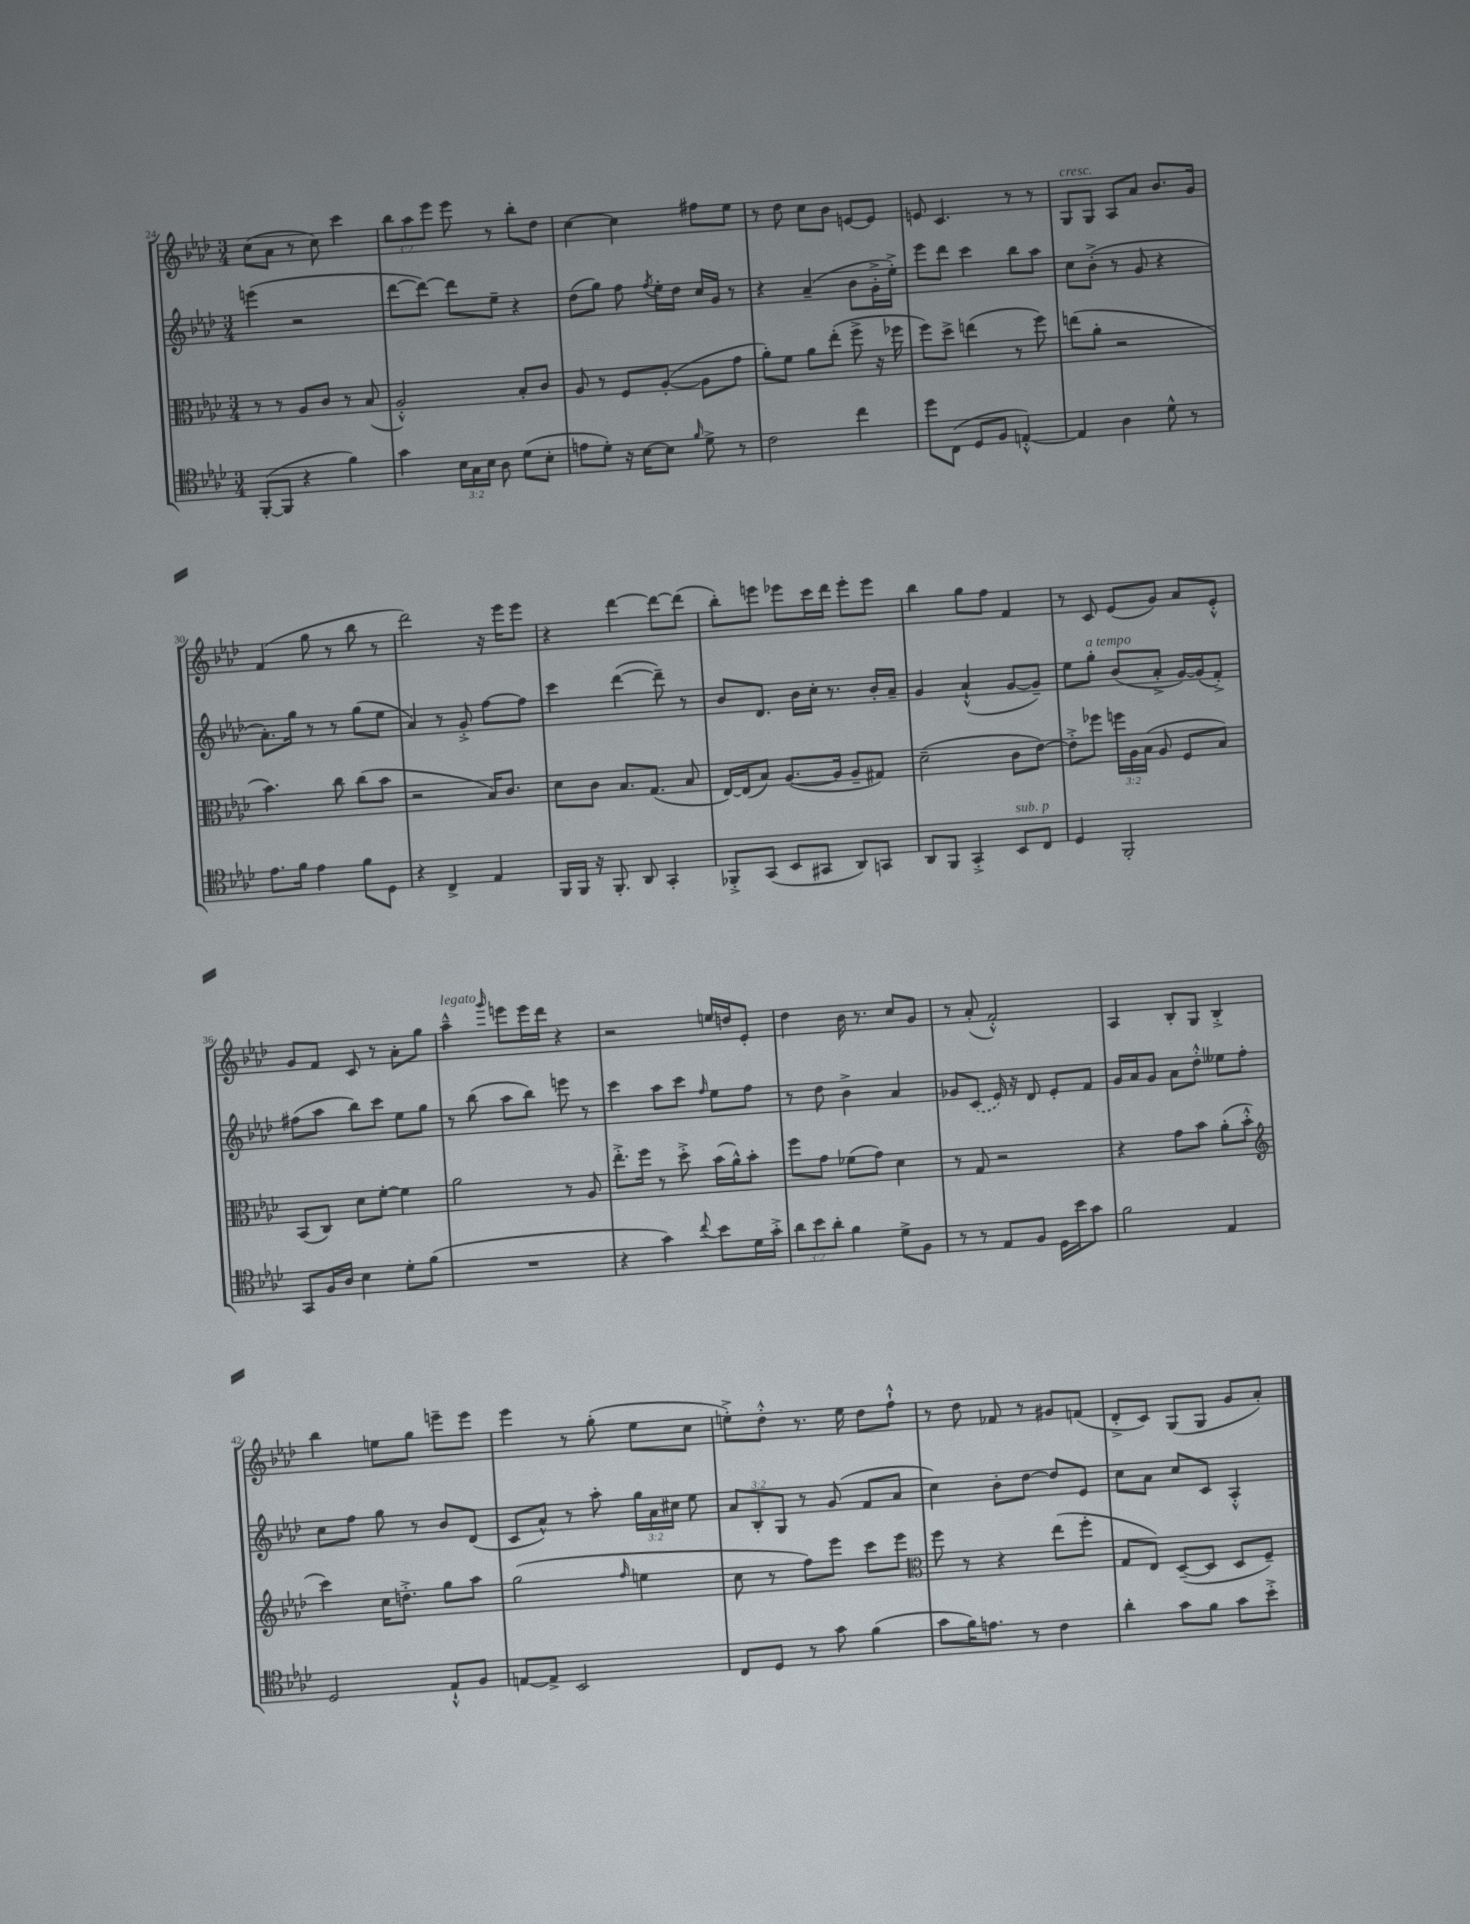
<<
\new StaffGroup <<
\new Staff = "s0" {
    \clef treble \key aes \major \numericTimeSignature \time 3/4 \override Staff.TupletNumber.text = #tuplet-number::calc-fraction-text
    \autoBeamOff c''8[( aes'8] r8 c''8) c'''4 |
    \tuplet 3/2 { bes''8[ aes''8 ees'''8] } ees'''8 r8 bes''8[-. des''8] |
    c''4~ c''4 fis''8[ ees''8] |
    r8 des''8 c''8[ bes'8] e'8[~ e'8] |
    e'8 c'4. r8 r8 |
    g8[^\markup { \italic "cresc." } g8] aes8[ aes'8] bes'8.[ g'16] |
    f'4( g''8 r8 bes''8 r8 |
    des'''2) r16 ees'''16[ ees'''8] |
    r4 des'''4~ des'''8[~ des'''8]( |
    bes''8[-.) e'''8] ees'''8[ c'''16 des'''16] ees'''8[-. ees'''8] |
    bes''4 g''8[ f''8] f'4 |
    r8 c'8 ees'8[( g'8]) aes'8[ ees'8]-.-^ |
    g'8[ f'8] c'8 r8 aes'8[-. g''8] |
    aes''4---^^\markup { \italic "legato" } \grace { g'''16 } e'''8[ e'''16 des'''16] r4 |
    r2 e''16[ d''16 ees'8]-. |
    des''4 bes'16 r8. c''8[ g'8] |
    r8 aes'8-.( f'2-.-^) |
    aes4 bes8[-. g8] bes4-.-> |
    bes''4 e''8[ g''8] e'''8[-- e'''8] |
    ees'''4 r8 g''8-.( ees''8[ c''8] |
    e''8[-.->) des''8]-.-^ r8. e''16 des''8[ f''8]-!-^ |
    r8 des''8 fes'8 r8 gis'8[ f'8]( |
    des'8[-.-> c'8]) g8[( g8] g'8[ aes'8]-.) \bar "|." |
}
\new Staff = "s1" {
    \clef treble \key aes \major \numericTimeSignature \time 3/4 \override Staff.TupletNumber.text = #tuplet-number::calc-fraction-text
    \autoBeamOff e'''4( r2 |
    des'''8[~ des'''8]~) des'''8[ ees''8]-- r4 |
    des''8[( g''8]) f''8 \acciaccatura { f''8 } ees''16[-. des''16] c''16[ g'16] r8 |
    r4 aes'4--( bes'8[ g'16-.-> ees''16]-.->) |
    ees'''8[ des'''8] c'''4 bes''8[ aes''8] |
    c''8[ bes'8]-.->( r8 g'8 r4 |
    aes'8.[-.) g''16] r8 r8 g''8[( ees''8] |
    aes'4) r8 g'8-.-> f''8[~ f''8] |
    c'''4 des'''4~( des'''8--) r8 |
    bes'8[ des'8.] bes'16[ c''16]-. r8. bes'16[-. aes'16]-- |
    g'4 aes'4-!-^( g'8[~ g'8]--) |
    ees''8[ g''8]-.^\markup { \italic "a tempo" } bes'8[( aes'8]-.-> g'16[~) g'16( f'8]-.->) |
    fis''8[( aes''8] bes''8[) c'''8] ees''8[ g''8] |
    r8 bes''8( aes''8[ bes''8]) e'''8 r8 |
    c'''4 aes''8[ c'''8] \grace { f''16 } ees''8[ f''8] |
    r8 des''8 bes'4-> aes'4 |
    ges'8[ \once \slurDashed c'8]( ees'16) r16 des'8 ees'8[-. f'8] |
    g'16[ aes'16 g'8] aes'8[ des''8]-.-^ eeses''8[ f''8]-. |
    c''8[ f''8] g''8 r8 bes'8[ des'8]( |
    c'8[ aes'8]-^) r8 aes''8-. \tuplet 3/2 { g''16[ aes'16 cis''16] } ees''8 |
    \tuplet 3/2 { aes'8[ bes8-. g8] } r8 g'8( f'8[ aes'8] |
    c''4) bes'8[-. des''8]~ des''8[ ees'8] |
    c''8[ aes'8] c''8[ c'8] aes4-.-^ \bar "|." |
}
\new Staff = "s2" {
    \clef alto \key aes \major \numericTimeSignature \time 3/4 \override Staff.TupletNumber.text = #tuplet-number::calc-fraction-text
    \autoBeamOff r8 r8 aes8[ c'8] r8 bes8( |
    aes2-.-^) bes8[-. c'8] |
    aes8 r8 f8[ aes8]~-.( aes8[ g'8] |
    aes'8[-.) f'8] aes'8[ ees''8]-.( f''8-> r16 fes''16 |
    f''8[) des''8]-> e''4( r8 f''8) |
    e''8[( aes'8]-. r2 |
    bes'4.) c''8 c''8[( bes'8] |
    r2 bes16[) c'8.] |
    des'8[ c'8] bes8.[ g8.]( bes8 |
    ees16[~) ees16( bes8]) aes8.[~( aes16] aes8[-- gis8]) |
    des'2--( c'8[ ees'8]~) |
    ees'8[-.-> fes''8] \tuplet 3/2 { f''16[ aes16 bes16]( } aes8 f8[ bes8]) |
    bes,8[( c8]) des'8[ f'8]~-. f'4 |
    aes'2 r8 aes8 |
    ees''8.[-.-> f''16] r8 des''8-.-> bes'16[( aes'16-^) bes'8]-. |
    f''8[ g'8] fes'8[( g'8]) des'4 |
    r8 g8 r2 |
    r4 g'8[ bes'8] aes'8[-.( bes'8]-.-^ |
    \clef treble c'''4) c''16[ d''8.]-.-> g''8[ aes''8] |
    g''2( \grace { f''16 } e''4 |
    c''8 r8 f''8[) ees'''8] c'''8[ ees'''8] |
    \clef alto f''8 r8 r4 ees''8[( f''8]-. |
    g8[ ees8]) des8[~--( des8] des8[ f8]--) \bar "|." |
}
\new Staff = "s3" {
    \clef tenor \key aes \major \numericTimeSignature \time 3/4 \override Staff.TupletNumber.text = #tuplet-number::calc-fraction-text
    \autoBeamOff f,8[~-.( f,8] r4 f'4) |
    g'4 \tuplet 3/2 { bes16[ g16 bes16] } aes8 des'8[( bes8]-. |
    e'8[ des'8]-.) r16 bes16[~ bes8] \grace { f'16 } des'8-> r8 |
    c'2 c''4 |
    des''8[ c8]( des8[ f8] e4~-.-^) |
    e4 aes4 des'8-^ r8 |
    ees'8.[ f'16] ees'4 f'8[ des8] |
    r4 c4-> ees4 |
    f,16[ f,16] r16 f,8.-. aes,8 g,4-. |
    fes,8[-.-> g,8]( bes,8[ gis,8] aes,8[) g,8] |
    aes,8[ f,8] g,4-.-> bes,8[^\markup { \italic "sub. p" } c8] |
    des4 f,2-. |
    g,8[ f16 aes16] bes4 des'8[-. f'8]( |
    R2. |
    r4 g'4) \appoggiatura { c''8 } bes'8[ des'16 g'16]-.-> |
    \tuplet 3/2 { aes'8[ bes'8 aes'8]-. } f'4 des'8[-> f8] |
    r8 r8 ees8[ f8] des16[ bes'16 g'8] |
    f'2 ees4 |
    des2 ees8[-!-^ f8] |
    e8[~ e8]-> bes,2 |
    c8[ des8] r8 g'8 f'4( |
    g'8[ f'16) e'8.] r8 c'4 |
    aes'4-. g'8[ f'8] g'8[ bes'8]-.-> \bar "|." |
}
>>
>>
\layout { \context { \Score currentBarNumber = #24 } }
